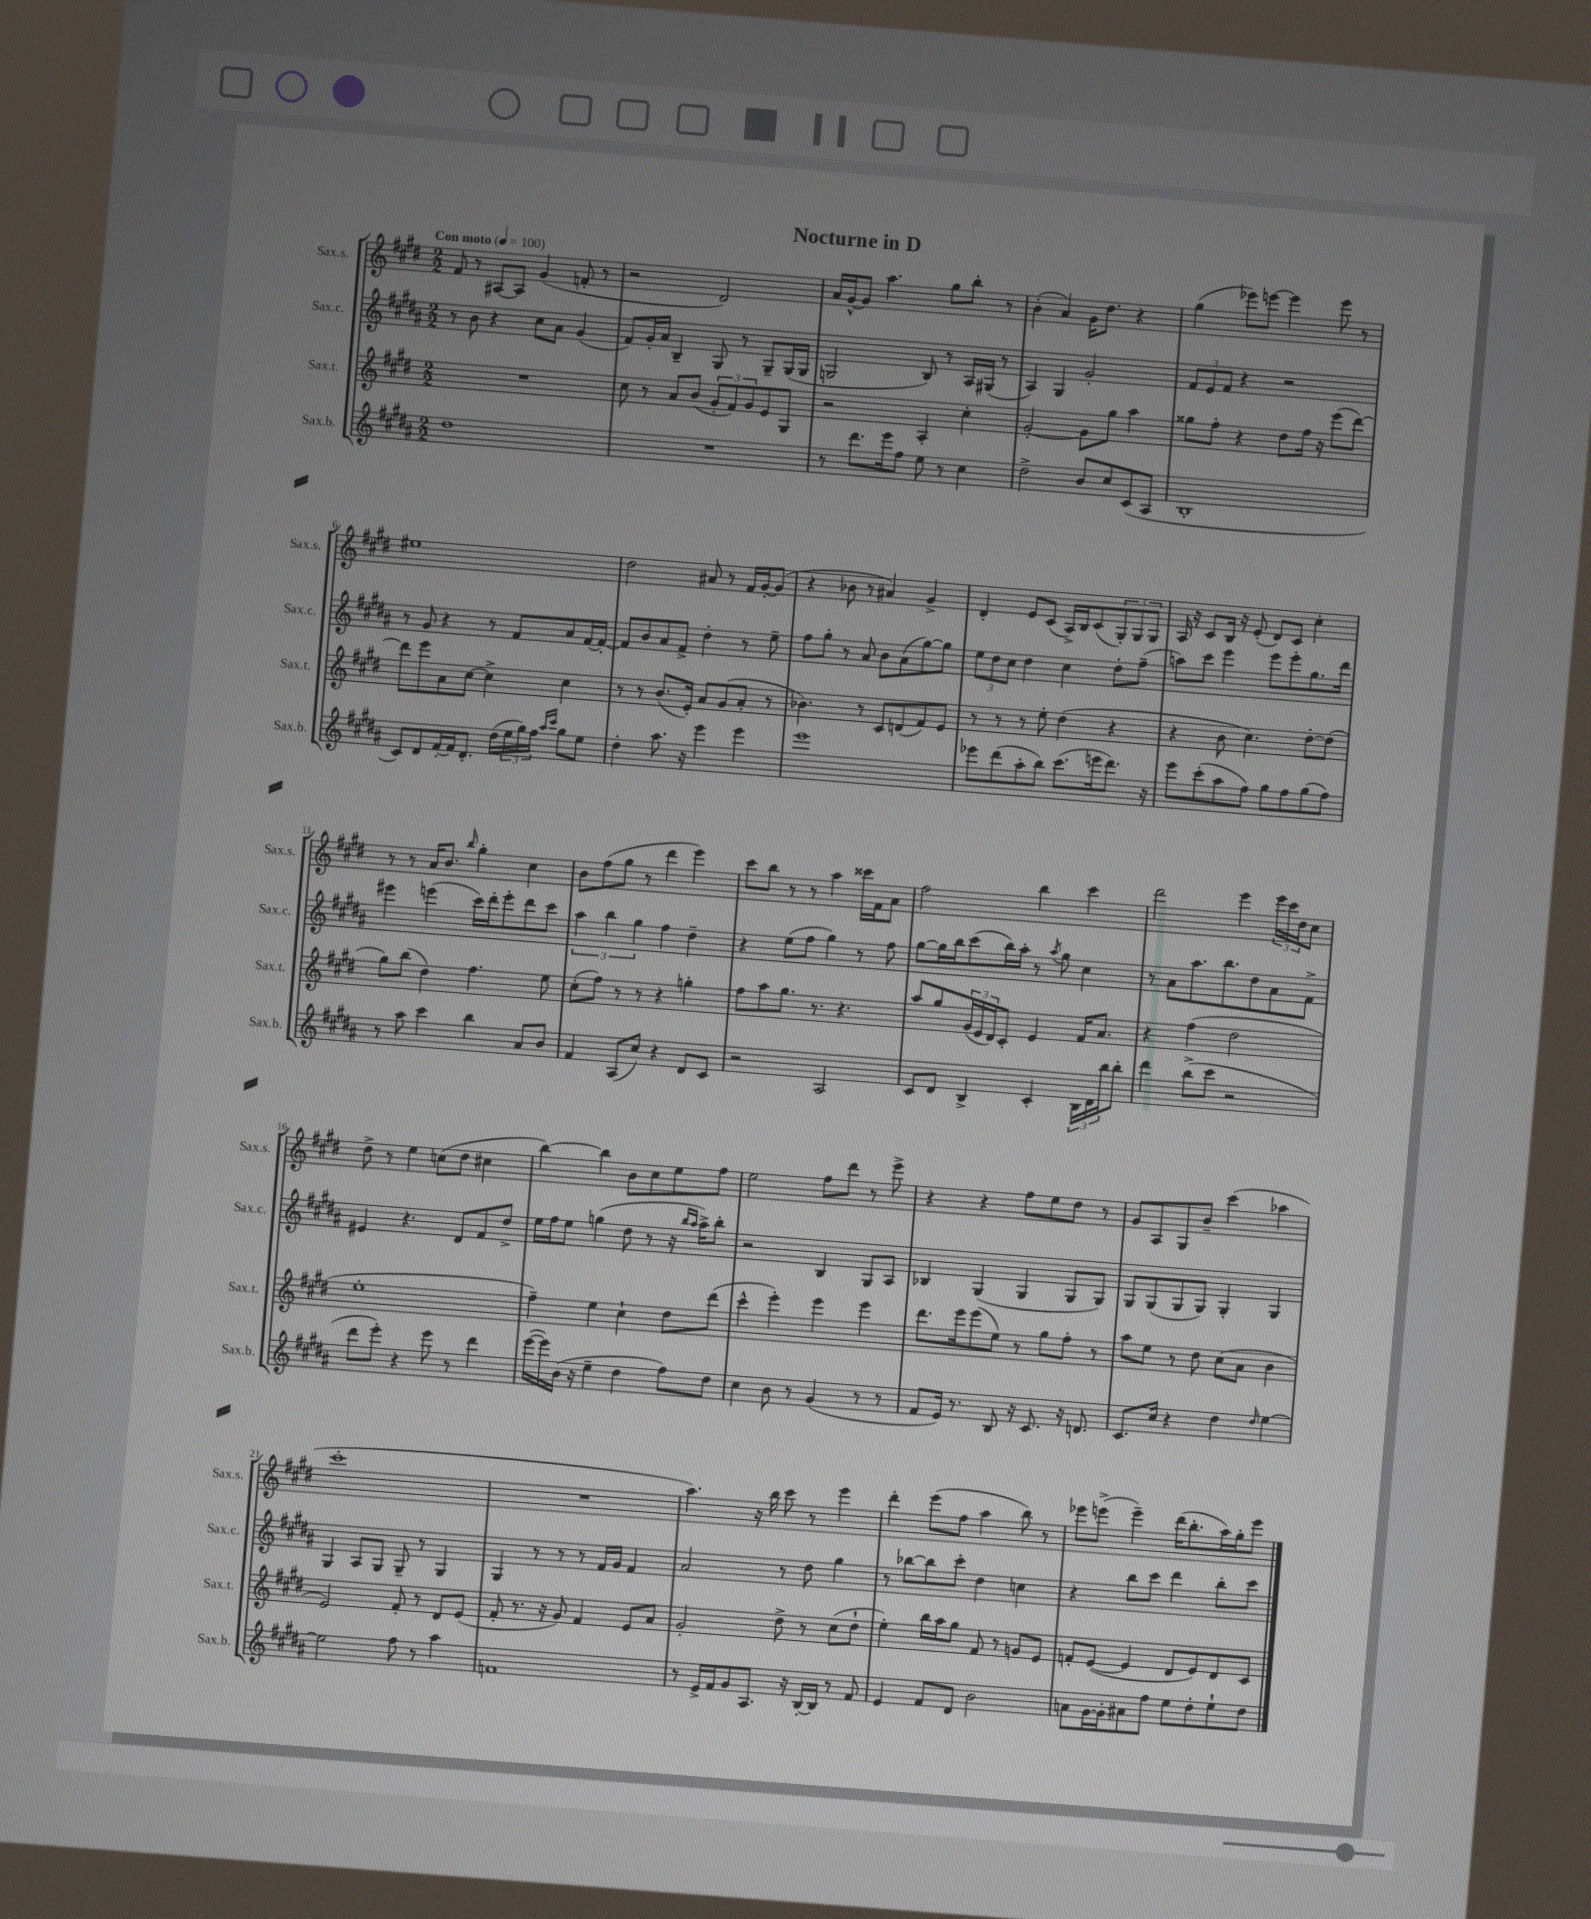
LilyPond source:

\header { title = "Nocturne in D" }
<<
\new StaffGroup <<
\new Staff = "s0" \with { instrumentName = "Sax.s." shortInstrumentName = "Sax.s." } {
    \clef treble \key e \major \numericTimeSignature \time 2/2 \tempo "Con moto" 4 = 100
    fis'8 r8 ais8~ ais8 gis'4( f'8-. r8 |
    r2 dis'2) |
    a'16 gis'16~-^ gis'8 a''4. gis''8 b''8-. r8 |
    b'4-.( a'4) gis'16 dis''8. r4 |
    gis''4( ees'''8) e'''8~ e'''4 e'''8 r8 |
    eis''1 |
    dis''2 ais'8 r8 fis'16 gis'16~-. gis'8( |
    r4 bes'8 r8 ais'4) gis'4-> |
    dis'4-. e'8 cis'8( a16->) b16 cis'8( \tuplet 3/2 { gis8-.) gis8 gis8 } |
    a16 r16 cis'8 b16 r16 e'8-.( dis'8) cis'8 cis''4-. |
    r8 r8 a'16 b'8. \grace { b''16 } gis''4-. cis''4 |
    b'8 fis''8( gis''8 r8 dis'''4 e'''4) |
    cis'''8 b''8 r8 r8 a''4 cisis'''16 fis'16 a'8 |
    fis''2 b''4 cis'''4 |
    dis'''2 e'''4 \tuplet 3/2 { e'''16 cis'''16 dis''16 } cis''8 |
    dis''8-> r8 e''4 c''8( dis''8 cis''4 |
    b''4~) b''4 b'8 cis''8 e''8 fis''8 |
    e''2 fis''8 dis'''8 r8 e'''8-> |
    r4 r4 fis''8 e''8 dis''8 r8 |
    gis'8 a8 gis8 b'8-- cis'''4( aes''4 |
    cis'''1-. |
    R1 |
    a''4.) r16 b''16 cis'''8 r8 e'''4 |
    dis'''4-. e'''8( fis''8 a''4 b''8) r8 |
    ees'''8 e'''8->( e'''4--) dis'''16( b''8.-. a''16) gis''16-. e'''8 \bar "|." |
}
\new Staff = "s1" \with { instrumentName = "Sax.c." shortInstrumentName = "Sax.c." } {
    \clef treble \key b \major \numericTimeSignature \time 2/2
    r8 b'8 r4 cis''8 ais'8 gis'4( |
    fis'8) gis'16-. ais'16 b4-- gis8 r8 gis8-- gis16( gis16 |
    g2 b8) r8 ais16 gis16( r8 |
    ais4) gis4 gis'2-. |
    \tuplet 3/2 { fis'8 e'8 fis'8 } r4 r2 |
    r8 gis'8 r4 r8 fis'8 ais'8 fis'16~ fis'16~-. |
    fis'8 b'8 ais'8 fis'8-> dis''4-. r8 e''8-- |
    fis''8 gis''8-. r8 ais'8 b'8 ais'8( gis''8~) gis''8 |
    \tuplet 3/2 { e''8 dis''8 cis''8 } dis''4 cis''4 dis''8-. fis''8--( |
    a''8) cis'''8 e'''4 e'''8 e'''8-. gis''8. dis'''16 |
    eis'''4 e'''4( cis'''16) dis'''16-. e'''8-. dis'''8 cis'''8 |
    \tuplet 3/2 { ais''4 b''4 gis''4 } fis''4 dis''4-- |
    r4 e''8( fis''8 gis''4) r8 fis''8 |
    gis''8~ gis''16 b''16 cis'''8( b''16) ais''16-. r8 \acciaccatura { ais''8 } gis''8 cis''4 |
    r8 ais'8 ais''8. b''8. dis''8 ais'8 fis'8-> |
    eis'4 r4. dis'8 fis'8 dis''8-> |
    e''16 fis''16 e''8 g''4( dis''8 r8 r16 \grace { b''16 ais''16 } ais''16->) b''8-. |
    r2 b4 gis8 ais8 |
    bes4 gis4( gis4 gis8 gis8) |
    gis8 gis8( gis8 gis8) gis4-. gis4 |
    gis4 ais8 gis8 gis8-- r8 gis4 |
    gis4 r8 r8 r8 fis'16 gis'16 fis'4 |
    ais'2 r8 dis''8 gis''4 |
    r8 bes''8~ bes''8 cis'''8-. dis''4 c''4 |
    r4 b''8 cis'''8 dis'''4 b''8-. cis'''8 \bar "|." |
}
\new Staff = "s2" \with { instrumentName = "Sax.t." shortInstrumentName = "Sax.t." } {
    \clef treble \key e \major \numericTimeSignature \time 2/2
    R1 |
    cis''8 r8 a'8 b'8( \tuplet 3/2 { gis'8-. fis'8) gis'8 } e'8 gis8 |
    r2 a4-. cis''4-. |
    gis'2~-. gis'8 gis''8 a''4 |
    gisis''8 fis''8-. r4 dis''8 fis''16 r16 e'''8( dis'''8~) |
    dis'''8 e'''8 a'8 cis''8~ cis''4-> cis''4 |
    r8 r8 b'8.( e'16-.) a'8 gis'8( a'8-. r8 |
    bes'4.) r8 cis'8 d'8( fis'8) e'8 |
    r8 r8 r8 e''8-. dis''4( r4 |
    r4 b'8 cis''4.) dis''8~-. dis''8( |
    gis''8) b''8( dis''4) fis''4. e''8 |
    cis''8-.( fis''8) r8 r8 r4 g''4-. |
    fis''8 a''8 gis''8. r8. r4. |
    a''8 gis''8 \tuplet 3/2 { gis'16( e'16 dis'16) } cis'8-. e'4 fis'16 a'8. |
    r4 fis''4( dis''2 |
    e''1-. |
    fis''4--) e''4 cis''4-! dis''8 dis'''8( |
    cis'''4-^ e'''4-.) e'''4 e'''4 |
    dis'''8. e'''16 e'''8( e''8) r8 gis''8 fis''8-. r8 |
    a''8 e''8 r8 dis''8 cis''8( a'8 b'4 |
    e'2) fis'8-. r8 dis'8 e'8( |
    fis'8-. r8. r16 gis'8) fis'4 e'8 a'8 |
    gis'2-. dis''8-> r8 cis''8( dis''8-! |
    e''4-.) b''16 a''16 gis''8 fis'8 r8 g'8 e'8 |
    f'8-. e'8~( e'4 dis'8 e'8) dis'8 cis'8 \bar "|." |
}
\new Staff = "s3" \with { instrumentName = "Sax.b." shortInstrumentName = "Sax.b." } {
    \clef treble \key b \major \numericTimeSignature \time 2/2
    dis''1 |
    R1 |
    r8 dis'''8. e'''16 fis''8 e''8 r8 cis''4 |
    dis''2-> b'8 cis''8 cis'8( ais8 |
    b1-. |
    cis'8) dis'8 fis'16~-. fis'16 dis'8.-. dis''16( \tuplet 3/2 { e''16 gis''16) fis''16 } \grace { ais''16 cis'''16 } gis''8 e''8 |
    dis''4-. ais''8. r16 e'''4 e'''4 |
    e'''1 |
    ees'''8 dis'''8( ais''8-. b''8) cis'''8.( e'''16 dis'''8.) r16 |
    e'''8 cis'''8-.( ais''8 fis''8) gis''8 fis''8 gis''8( fis''8) |
    r8 ais''8 cis'''4 b''4 ais'8 b'8 |
    fis'4 ais8( cis''8) r4 dis'8 cis'8 |
    r2 ais2 |
    cis'8 dis'8 b4-> cis'4-. \tuplet 3/2 { b16 dis'16 b''16 } b''8-. |
    dis'''4 b''8->( cis'''8 r2 |
    dis'''8 e'''8-.) r4 e'''8 r8 dis'''4 |
    e'''16~( e'''16) b'16( r16 e''4-- dis''4 fis''8) dis''8 |
    cis''4 b'8 r8 gis'4( r8 r8 |
    fis'8 e'16) r8. b8 r16 cis'8. r16 d'8. |
    cis'8. cis''16 r4 dis''4 \grace { dis''16 } e''4~ |
    e''2 fis''8 r8 ais''4 |
    f'1 |
    r8 e'16-> fis'16 gis'8 ais8. r16 b16~-. b16 r8 fis'8 |
    e'4 fis'8 dis'8 b'2 |
    a'8 gis'16~ gis'16-. ais'8 fis''8 e''8 dis''8-. e''8-! dis''8 \bar "|." |
}
>>
>>
